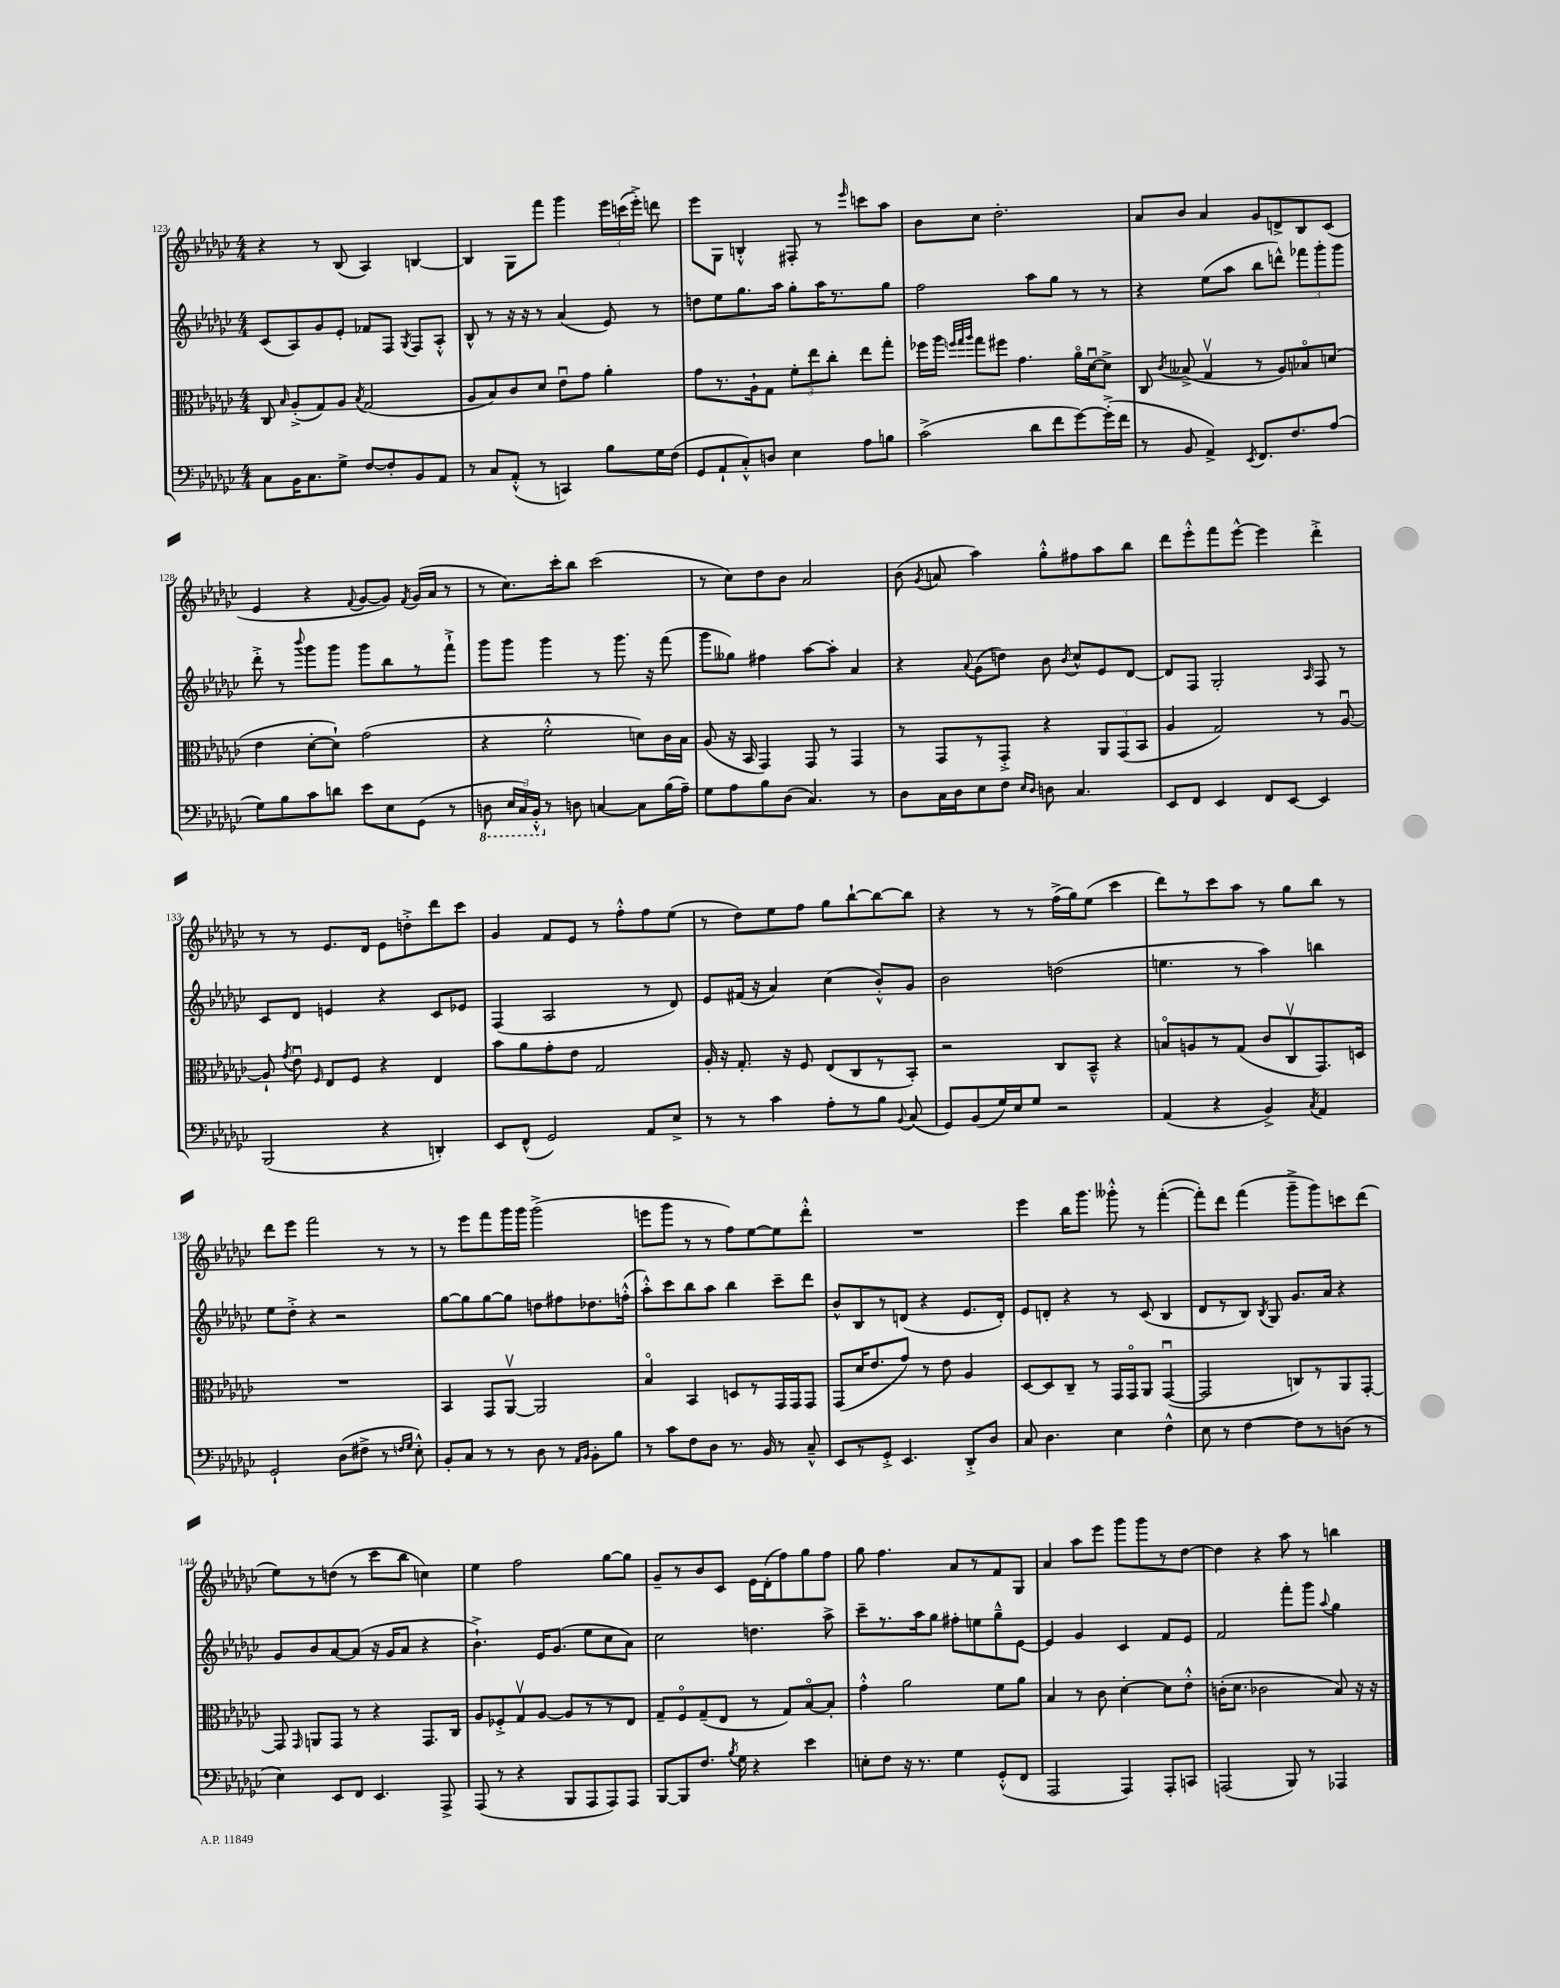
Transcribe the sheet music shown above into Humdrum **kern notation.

**kern	**kern	**kern	**kern
*part4	*part3	*part2	*part1
*staff4	*staff3	*staff2	*staff1
*clefF4	*clefC3	*clefG2	*clefG2
*k[b-e-a-d-g-c-]	*k[b-e-a-d-g-c-]	*k[b-e-a-d-g-c-]	*k[b-e-a-d-g-c-]
*M4/4	*M4/4	*M4/4	*M4/4
=123	=123	=123	=123
8C-\L	8C-/	(8c-/L	4r
.	16qqB-/	.	.
16BB-\K	(8A-'^/L	8A-/)	.
8.C-\	.	.	.
.	8G-/)	8g-/	8r
8G-^\J	8A-/J	8e-'/J	(8B-/
.	8qB-/	.	.
[8F/L	(2G-/	8f-X/L	4A-/)
8F'/]	.	8F/J	.
.	.	8qG-/	.
8BB-/	.	8F/L	[4Bn/
8AA-/J	.	8A-'^^/J	.
=124	=124	=124	=124
8r	8A-/L	8B-^^/	4B/]
8C-/L	8B-/)	8r	.
(8AA-'^^/J	8c-/	16r	8G-\L
.	.	16r	.
8r	8d-/J	8r	8fff\J
4CCn/)	8e-u\L	(4a-/	4ggg-\
.	8g-\J	.	.
8B-\L	4a-'\	8e-/)	24eee-\LL
.	.	.	(24cccn\
.	.	.	24eee-'^\JJ)
16G-\L	.	8r	8dddn\
(16F\JJ	.	.	.
=125	=125	=125	=125
8GG-/L	8g-\L	8ddn\L	8eee-\L
8AA-`/	8.r	8ee-\	8G-\J
8C-'^^/)	.	8.gg-\	4Bn'^^/
.	16A-`\k	.	.
8Dn/J	8G-\J	.	.
.	.	16aa-\Jk	.
4E-\	12f'\L	8gg-'\L	8F#X'/
.	12ee-\	.	.
.	.	16aa-\K	8r
.	12cc-'\J	.	.
.	.	8.r	.
.	.	.	16qqeee-/
8A-\L	8ee-\L	.	8cccn\L
8Bn\J	8gg-'\J	8gg-\J	8aa-\J
=126	=126	=126	=126
(2c-^\	16ff-X\LL	2ff\	8b-\L
.	16aa-\JJ	.	.
.	32qqffn/LLL	.	.
.	32qqgg-/	.	.
.	32qqaa-/JJJ	.	.
.	8gg-\L	.	8cc-\J
.	8ff#X\J	.	2.dd-'\
.	4.g-\	.	.
8d-\L	.	8aa-\L	.
8f\	.	8gg-\J	.
[8g-\)	16a-\LL	8r	.
.	[16d-u\J	.	.
(16g-'^\L]	8d-^\J]	8r	.
16f\JJ	.	.	.
=127	=127	=127	=127
8r	8C-/	4r	8a-/L
.	8qc-/	.	.
8BB-/	(8B--X^/	.	8b-/J
4AA-^/)	4G-v/	(8ee-\L	4a-/
.	.	8aa-\J	.
8qEE-/	.	.	.
8.FF/L	8r	8bb-\L	8g-/L
.	8A-/L)	8dddn^^\J)	8dn^/
8.F/	.	.	.
.	8B-X/	12fff-X\L	8B-/
.	.	12ggg-'\	.
(8A-/J	(8dn/J	.	(8c-/J
.	.	12ggg-\J	.
!!LO:LB:g=z
=128	=128	=128	=128
8G-\L)	4e-\	8ddd-'^\	4e-/
8B-\	.	8r	.
.	.	8qqbbb-/	.
8c-\	[8d-'\L	8ggg-\L	4r
8dn\J	8d-`\J])	8ggg-\J	.
.	.	.	8qqf/
8e-\L	(2g-\	8ggg-\L	[8g-/L
8E-\	.	8bb-\	8g-/J])
.	.	.	8qf/
(8GG-\J	.	8r	(16g-/LL
.	.	.	16a-/JJ
8r	.	8fff`^\J	8r
=129	=129	=129	=129
*8ba	*	*	*
8DDn\	4r	8ggg-\L	8r
24EE-/LL	.	8ggg-\J	8.cc-\L)
24CC-/)	.	.	.
24BBB-'^^/JJ	.	.	.
*X8ba	*	*	*
8r	2f'^^\	4ggg-\	.
.	.	.	16ccc-'\k
8Dn\	.	.	8bb-\J
[4Cn/	.	8r	(2ccc-\
.	.	8.ggg-\	.
8C\L]	8dn\L)	.	.
.	.	16r	.
(16B-\L	16c-\L	(8fff\	.
16A-~\JJ)	16B-\JJ	.	.
=130	=130	=130	=130
8G-\L	(8A-/	8ggg-\L	8r
8A-\	16r	8gg--X\J)	8cc-\L)
.	16BB-/	.	.
8B-\	4GG-/)	4ff#X\	8dd-\
(8D-\J	.	.	8b-\J
4.C-/)	8GG-/	[8aa-\L	2a-/
.	8r	8aa-'\J]	.
.	4GG-/	4a-/	.
8r	.	.	.
=131	=131	=131	=131
8D-\L	8r	4r	(8b-\
.	.	.	8qg-/
16C-\L	8GG-/L	.	8an/
16D-\J	.	.	.
.	.	8qqa-/	.
8E-\	8r	(8g-\L	4aa-\)
8F\J	8GG-'^/J	8ddn\J)	.
16qqE-/LL	.	.	.
16qqD-/JJ	.	.	.
8Dn\	4r	8b-\	8gg-'^^\L
.	.	8qb-/	.
4.C-/	.	8cc-^^/L	8ff#X\
.	12AA-/L	8e-/	8aa-\
.	(12GG-/	.	.
.	.	[8d-/J	8bb-\J
.	12BB-/J	.	.
=132	=132	=132	=132
8EE-/L	4A-/	8d-/L]	8ddd-\L
8FF/J	.	8F/J	8eee-'^^\
4EE-/	2G-/)	2G-'/	8fff\
.	.	.	[8eee-^^\J
8FF/L	.	.	4eee-\]
[8EE-/J	.	.	.
.	.	16qqA-/	.
4EE-/]	8r	8F/	4ddd-'^\
.	[8A-u/	8r	.
!!LO:LB:g=z
=133	=133	=133	=133
(2BBB-/	8A-`/]	8c-/L	8r
.	8qg-/	.	.
.	8e-u\	8d-/J	8r
.	16qqF/	.	.
.	8E-/L	4en/	8.e-/L
.	8F/J	.	.
.	.	.	16d-/Jk
4r	4r	4r	8e-\L
.	.	.	8ddn'^\
4DDn'/)	4E-/	8c-/L	8ddd-\
.	.	8e-X/J	8ccc-\J
=134	=134	=134	=134
8EE-/L	8b-\L	(4F/	4g-/
(8FF^^/J	8a-\	.	.
2GG-/)	8g-'\	2A-/	8f/L
.	8e-\J	.	8e-/J
.	2G-/	.	8r
.	.	.	8ff'^^\L
8AA-/L	.	8r	8ff\
8E-^/J	.	8d-/)	(8ee-\J
=135	=135	=135	=135
8r	16A-'/	8e-/L	8r
.	16r	.	.
8r	8.G-'/	(16f#X/Jk	8dd-\L)
.	.	16r	.
4c-\	.	4a-/)	8ee-\
.	16r	.	.
.	8F/	.	8ff\J
8A-'\L	(8E-/L	(4cc-\	8gg-\L
8r	8C-/	.	[8bb-`\
8B-\J	8r	8b-'^^/L)	8bb-\_
8qqBB-/	.	.	.
(8C-/	8BB-'/J)	8g-/J	8bb-\J]
=136	=136	=136	=136
8GG-/L)	2r	2b-\	4r
(8BB-/	.	.	.
16G-/L)	.	.	8r
16E-/J	.	.	.
8G-/J	.	.	8r
2r	8C-/L	(2ddn\	(16ff^\LL
.	.	.	16gg-\J)
.	8BB-~^^/J	.	(8ee-\J
.	4r	.	4ccc-\
=137	=137	=137	=137
(4AA-/	8Bn/L	4.een\	8ddd-\L)
.	8An/	.	8r
4r	8r	.	8ccc-\
.	(8G-/J	8r	8aa-\J
4BB-^/)	8c-/L	4aa-\)	8r
.	8C-v/	.	8gg-\L
8qC-/	.	.	.
4AA-/	8.GG-/)	4bbn\	8bb-\J
.	.	.	8r
.	16Dn/Jk	.	.
!!LO:LB:g=z
=138	=138	=138	=138
2GG-`/	1r	8ee-\L	8ddd-\L
.	.	8dd-'^\J	8eee-\J
.	.	4r	2fff\
(8D-\L	.	2r	.
8F#X^\J	.	.	.
8r	.	.	8r
16qqFn/LL	.	.	.
16qqG-/JJ	.	.	.
8E-'^^\)	.	.	8r
=139	=139	=139	=139
8BB-'/L	4BB-/	[8gg-\L	8r
8C-/J	.	8gg-\]	8eee-\L
8r	8GG-/L	[8gg-\	8fff\
8r	[8AA-v/J	8gg-\J]	16ggg-\L
.	.	.	16ggg-\JJ
8D-\	2AA-/]	8ddn\L	(2ggg-^\
8r	.	8ff#X\	.
16qqAA-/LL	.	.	.
16qqBB-/JJ	.	.	.
8BB-'\L	.	8.dd-X\	.
8B-\J	.	.	.
.	.	(16ffn'^^\Jk	.
=140	=140	=140	=140
8r	4B-/	8aa-'^^\L)	8eeen\L
8c-\L	.	8ccc-\	8ggg-\J
8F\	4BB-/	8bb-\	8r
8D-\J	.	8aa-\J	8r
8.r	8Dn/L	4bb-\	8ff\L)
.	8r	.	[8ee-\
16BB-/	.	.	.
8r	16GG-/L	8ccc-~\L	8ee-\]
.	16GG-/J	.	.
8C-~^^/	8GG-/J	8ddd-\J	8ddd-'^^\J
=141	=141	=141	=141
8EE-/L	(8GG-/L	8b-^^/L	1r
8r	16d-/K	8B-/	.
.	8.e-/	.	.
8GG-'^/J	.	8r	.
4.EE-/	8g-/J)	(8dn/J	.
.	8r	4r	.
.	8e-\	.	.
8DD-'^/L	4A-/	8.e-/L	.
8D-/J	.	.	.
.	.	16d'/Jk)	.
=142	=142	=142	=142
8C-/	[8D-/L	8e-/L	4eee-\
4.D-\	8D-/]	8dn'/J	.
.	8C-~/J	4r	16bb-\KL
.	.	.	8.ggg-\J
.	8r	.	.
4E-\	16GG-/LL	8r	8ggg--X'^^\
.	16GG-/J	.	.
.	8AA-/J	(8c-/	8r
4F^^\	([4GG-u/	4B-/	([4fff'\
=143	=143	=143	=143
8E-\	2GG-/]	8d-/L	8fff'\L])
8r	.	8r	8ddd-\J
[4F\	.	8B-/J)	(4fff\
.	.	8qB-/	.
.	.	8G-/	.
8F\L]	8Cn/L)	8.g-/L	8ggg-~^\L
8r	8r	.	8ggg-\)
.	.	16a-/Jk	.
(8Dn\J	8AA-/	4r	8cccn\
8r	[8GG-'/J	.	(8ddd-\J
!!LO:LB:g=z
=144	=144	=144	=144
4E-\)	8GG-/]	8g-/L	8ee-\L)
.	16qqGG-/	.	.
.	8AAn/L	8b-/	8r
8EE-/L	8GG-/J	[8a-/	(8ddn\J
8FF/J	8r	(8a-/J]	8r
4.EE-/	4r	16r	8ccc-\L
.	.	16g-/KL	.
.	.	8a-/J	8bb-\J
.	8.GG-/L	4r	4ccn\)
8AAA-^/	.	.	.
.	16C-/Jk	.	.
=145	=145	=145	=145
(8AAA-/	8A-/L	4.b-`^\)	4ee-\
8r	8F-X'^/	.	.
4r	8G-v/	.	2ff\
.	[8A-/J	16e-/KL	.
.	.	(8.g-/J	.
8BBB-/L	8A-/L]	.	.
8AAA-/	8r	8ee-\L	.
8AAA-/)	8r	8cc-\	[8gg-\L
8AAA-/J	8E-/J	8a-\J)	8gg-\J]
=146	=146	=146	=146
[8BBB-/L	8G-~/L	2cc-\	8g-~/L
8BBB-/]	8F/	.	8r
8.F/J	(8G-~/	.	8b-/
.	8E-/J	.	8c-/J
8qB-/	.	.	.
16G-\	.	.	.
4r	8r	4.ddn\	16e-\LL
.	.	.	(16d-'\J
.	8G-/L)	.	8ff\)
4e-\	[8B-/	.	8gg-\
.	8B-'/J]	8aa-^\	8ff\J
=147	=147	=147	=147
8En'\L	4g-'^^\	8ccc-~\L	8gg-\
8F\J	.	8.r	4.ff\
16r	2a-\	.	.
8.r	.	16aa-\k	.
.	.	8gg-\J	.
4G-\	.	8ff#X'\L	8a-/L
.	.	8een\	8r
(8GG-'^^/L	8f\L	8gg-~^^\	8f/
8FF/J	8a-\J	[8e-\J	8G-/J
=148	=148	=148	=148
2AAA-/	4B-/	4e-/]	4a-/
.	8r	4g-/	8aa-\L
.	8c-\	.	8eee-\J
4AAA-/)	[4d-'\	4c-/	8ggg-\L
.	.	.	8ggg-\
8AAA-'/L	8d-\L]	8f/L	8r
8CCn/J	8e-'^^\J	8e-/J	[8dd-\J
=149	=149	=149	=149
(2AAAn/	(16cn'\KL	2f/	4dd-\]
.	8.d-\J	.	.
.	2c-X\	.	4r
8BBB-/)	.	8fff'\L	8aa-\
8r	.	8ggg-\J	8r
.	.	8qqaa-/	.
4AAA-X/	8B-/)	4gg-\	4bbn\
.	16r	.	.
.	16r	.	.
==	==	==	==
*-	*-	*-	*-
